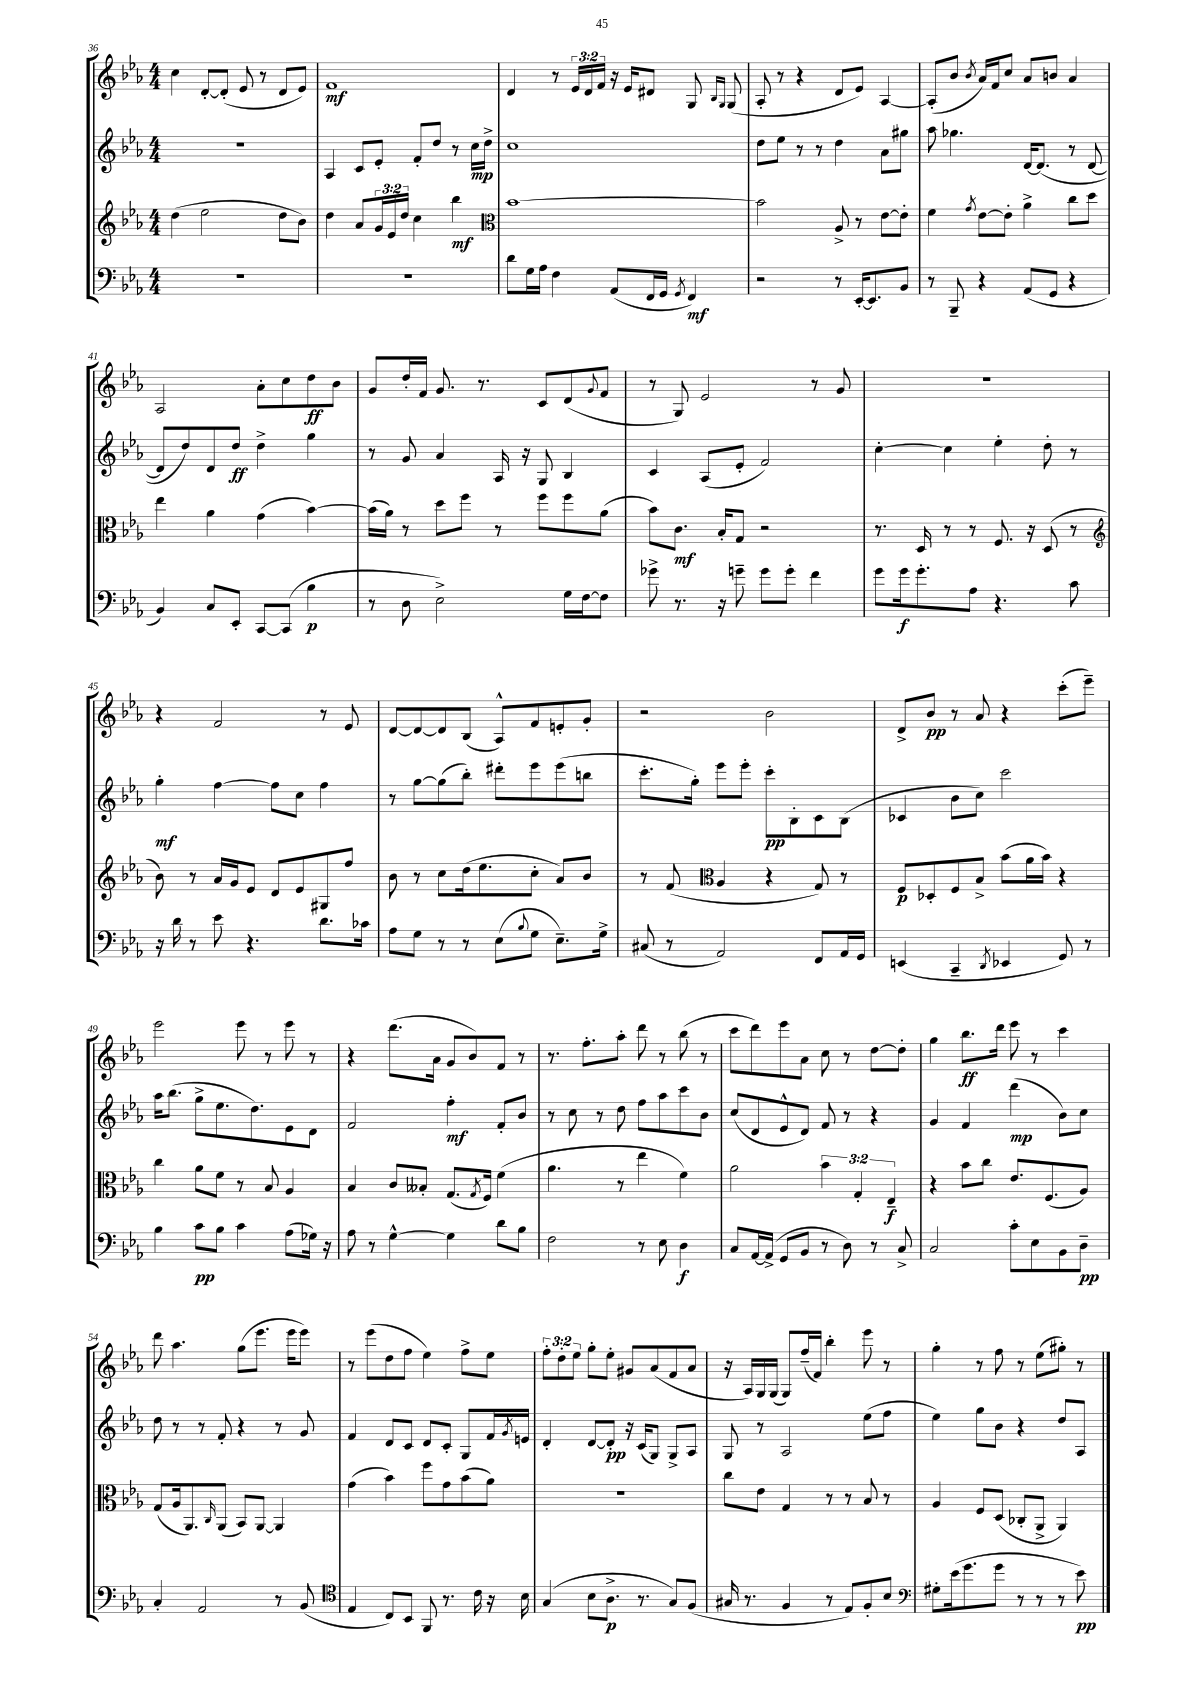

**kern	**kern	**kern	**kern
*staff4	*staff3	*staff2	*staff1
*clefF4	*clefG2	*clefG2	*clefG2
*k[b-e-a-]	*k[b-e-a-]	*k[b-e-a-]	*k[b-e-a-]
*M4/4	*M4/4	*M4/4	*M4/4
1r	(4dd\	1r	4cc\
.	2ee-\	.	[8d'/L
.	.	.	(8d'/]J
.	.	.	8e-/
.	.	.	8r
.	8dd\L	.	8d/L
.	8b-\J)	.	8e-/J)
=	=	=	=
1r	4dd\	4A-/	1f
.	8a-/L	8c/L	.
.	24g/L	8e-'/J	.
.	24e-/	.	.
.	24dd/JJ	.	.
.	4cc\	8f'/L	.
.	.	8dd/J	.
.	4bb-\	8r	.
.	.	16cc\LL	.
.	.	16dd^\JJ	.
=	=	=	=
*	*clefC3	*	*
8d\L	[1b-	1cc	4d/
16G\L	.	.	.
16A-\JJ	.	.	.
4F\	.	.	8r
.	.	.	24e-/LL
.	.	.	24d/
.	.	.	24f/JJ
(8AA-/L	.	.	16r
.	.	.	16e-/LK
16FF/L	.	.	8d#/J
16GG/JJ	.	.	.
8qGG/	.	.	.
4FF/)	.	.	8G/
.	.	.	16qqB-/LL
.	.	.	16qqG/JJ
.	.	.	(8G/
=	=	=	=
2r	2b-\]	8dd\L	8A-'/
.	.	8ee-\J	8r
.	.	8r	4r
.	.	8r	.
8r	8A-^/	4dd\	8d/L
[16EE-'/LK	8r	.	8e-/J)
8.EE-/]	.	.	.
.	[8e-\L	8a-\L	[4A-/
8BB-/J	8e-'\]J	8gg#\J	.
=	=	=	=
8r	4f\	8aa-\	(8A-'/]L
8BBB-~/	.	4.gg-\	8b-/J
.	8qg/	.	8qb-/
4r	[8e-\L	.	16a-/LL)
.	.	.	16f/J
.	8e-'\]J	.	8cc/J
(8AA-/L	4a-^\	[16d/LK	8a-/L
.	.	(8.d/]J	.
8GG/J	.	.	8b/J
4r	8cc\L	8r	4a-/
.	8dd\J	[8d/	.
=	=	=	=
4BB-/)	4ee-\	8d/]L	2A-/
.	.	8dd/)	.
8C/L	4a-\	8d/	.
8EE-'/J	.	8dd/J	.
[8CC/L	(4g\	4dd^\	8a-'\L
(8CC/]J	.	.	8cc\
4B-\	[4b-\)	4gg\	8dd\
.	.	.	8b-\J
=	=	=	=
8r	(16b-\]LL	8r	8g/L
.	16a-\JJ)	.	.
8D\	8r	8g/	16dd'/L
.	.	.	16f/JJ
2E-^\)	8dd\L	4a-/	8.g/
.	8ff\J	.	.
.	.	.	8.r
.	8r	16A-/	.
.	.	16r	.
.	8ff\L	8G/	8c/L
16G\LL	8ff\	4B-/	(8d/
[16F\J	.	.	.
.	.	.	8qqg/
8F\]J	(8a-\J	.	8f/J
=	=	=	=
8g-^\	8b-\L)	4c/	8r
8.r	8.c\J	.	8G/)
.	.	(8A-/L	2e-/
16r	16B-'/LK	.	.
8g~\	8G/J	8e-'/J	.
8g\L	2r	2f/)	.
8g'\J	.	.	.
4f\	.	.	8r
.	.	.	8g/
=	=	=	=
8g\L	8.r	[4cc'\	1r
16g\k	.	.	.
8.g'\	16D/	.	.
.	8r	4cc\]	.
8A-\J	8r	.	.
4.r	8.F/	4ee-'\	.
.	16r	.	.
.	(8D/	8dd'\	.
8c\	8r	8r	.
=	=	=	=
*	*clefG2	*	*
16r	8b-\)	4gg'\	4r
16d\	.	.	.
8r	8r	.	.
8e-\	16a-/LL	[4ff\	2f/
.	16g/J	.	.
4.r	8e-/J	.	.
.	8d/L	8ff\]L	.
.	8e-/	8cc\J	.
8.d\L	8G#/	4ff\	8r
.	8ff/J	.	8e-/
16c-\Jk	.	.	.
=	=	=	=
8A-\L	8b-\	8r	[8d/L
8G\J	8r	[8gg\L	8d/_
8r	8cc\L	(8gg\]	8d/]
8r	(16dd\k	8bb-'\J)	(8B-/J
.	8.ee-\	.	.
(8E-\L	.	8ddd#'\L	8A-^^/L)
8qqB-/	.	.	.
8G\J	8cc'\J	8eee-\	8f/
8.E-~\L)	8a-/L)	(8eee-\	8e'/
.	8b-/J	8bb\J	8g'/J
16G^\Jk	.	.	.
=	=	=	=
(8C#/	8r	8.ccc'\L	2r
8r	(8f/	.	.
.	.	16gg'\Jk)	.
*	*clefC3	*	*
2AA-/)	4A-/	8eee-\L	.
.	.	8eee-'\J	.
.	4r	8ccc'\L	2b-\
.	.	8B-'\	.
8FF/L	8G/)	8c\	.
16AA-/L	8r	(8B-\J	.
16GG/JJ	.	.	.
=	=	=	=
(4EE/	8F/L	4c-/	8d^/L
.	8D-'/	.	8b-/J
4CC~/	8F/	8b-\L	8r
.	8B-^/J	8cc\J)	8a-/
8qDD/	.	.	.
4EE-/	(8b-\L	2ccc\	4r
.	16a-\L	.	.
.	16b-\JJ)	.	.
8GG/)	4r	.	(8ccc'\L
8r	.	.	8eee-~\J)
=	=	=	=
4B-\	4cc\	16aa-\LK	2eee-\
.	.	(8.bb-\J	.
8c\L	8a-\L	8gg^\L	.
8B-\J	8f\J	8.ee-\	.
4c\	8r	.	8eee-\
.	.	8.dd\)	.
.	8B-/	.	8r
(8A-\L	4A-/	8e-\	8eee-\
16G-\Jk)	.	8d\J	8r
16r	.	.	.
=	=	=	=
8A-\	4B-/	2f/	4r
8r	.	.	.
[4G^^\	8c/L	.	(8.ddd\L
.	8B--'/J	.	.
.	.	.	16a-\Jk
4G\]	(8.G/L	4ff'\	8g/L
.	.	.	8b-/)
.	8qG/	.	.
.	16F/Jk)	.	.
8d\L	(4f\	8f'/L	8f/J
8B-\J	.	8b-/J	8r
=	=	=	=
2F\	4.a-\	8r	8.r
.	.	8cc\	.
.	.	.	8.ff'\L
.	.	8r	.
.	8r	8dd\	8aa-'\J
8r	4ee-\	8ff\L	8ddd\
8E-\	.	8aa-\	8r
4D\	4f\)	8ccc\	(8bb-\
.	.	8b-\J	8r
=	=	=	=
8C/L	2a-\	(8cc/L	8ccc\L
[16AA-/L	.	8d/	8ddd\)
(16AA-^/]JJ	.	.	.
8GG/L	.	8e-^^/	8eee-\
8BB-/J	.	8d/J)	8a-\J
8r	6b-\	8f/	8cc\
8D\)	.	8r	8r
.	6G'/	.	.
8r	.	4r	[8dd\L
.	6E-~/	.	.
8C^/	.	.	8dd'\]J
=	=	=	=
2C/	4r	4g/	4gg\
.	8b-\L	4f/	8.bb-\L
.	8cc\J	.	.
.	.	.	16ddd\Jk
8c'\L	8.e-/L	(4ddd\	8eee-\
8E-\	.	.	8r
.	(8.F/	.	.
8BB-\	.	8b-\L)	4ccc\
8D~\J	8A-/J)	8cc\J	.
=	=	=	=
4C'/	(8G/L	8dd\	8ddd\
.	16A-/k	8r	4.aa-\
.	8.AA-/)	.	.
2AA-/	.	8r	.
.	16qqC/	.	.
.	(8AA-/J	8f'/	.
.	8BB-/L)	4r	(8gg\L
.	[8AA-/J	.	8.eee-\J
8r	4AA-/]	8r	.
.	.	.	16eee-\LK
(8BB-/	.	8g/	8eee-\J)
=	=	=	=
*clefC4	*	*	*
4E-/	(4g\	4f/	8r
.	.	.	(8eee-\L
8C/L)	4b-\)	8d/L	8dd\
8BB-/J	.	8c/J	8ff\J
8FF/	8ff\L	8d/L	4ee-\)
8.r	8g\	8c'/J	.
.	(8b-\	8G/L	8ff^\L
16c\	.	.	.
16r	8a-\J)	16f/L	8ee-\J
.	.	8qg/	.
16B-\	.	16e/JJ	.
=	=	=	=
(4G/	1r	4d'/	12ff'\L
.	.	.	12dd'\
.	.	.	12ee-\J
8B-\L	.	[8d/L	8gg'\L
8.A-^\J	.	8d'/]J	8ee-'\J
.	.	16r	8g#/L
8.r	.	(16c/LK	.
.	.	8G/J)	(8a-/
8G/L)	.	8G^/L	8f/
(8F/J	.	8A-/J	8a-/J
=	=	=	=
16G#/	8cc\L	8G/	16r
8.r	.	.	16A-/LL)
.	8e-\J	8r	16G/
.	.	.	(16G/JJ
4F/	4G/	2A-/	8G/L)
.	.	.	(16ff~/L
.	.	.	16f/JJ)
8r	8r	.	4bb-'\
8E-/L)	8r	.	.
8F'/	8B-/	(8ee-\L	8eee-\
8B-/J	8r	8ff\J	8r
=	=	=	=
*clefF4	*	*	*
8G#'\L	4A-/	4ee-\)	4gg'\
(16e-\k	.	.	.
8.g\	.	.	.
.	8F/L	8gg\L	8r
8g\J	(8D/J	8b-\J	8ff\
8r	8C-'/L	4r	8r
8r	8AA-^/J	.	(8ee-\L
8r	4AA-/)	8dd/L	8gg#'\J)
8e-\)	.	8A-/J	8r
==	==	==	==
*-	*-	*-	*-
